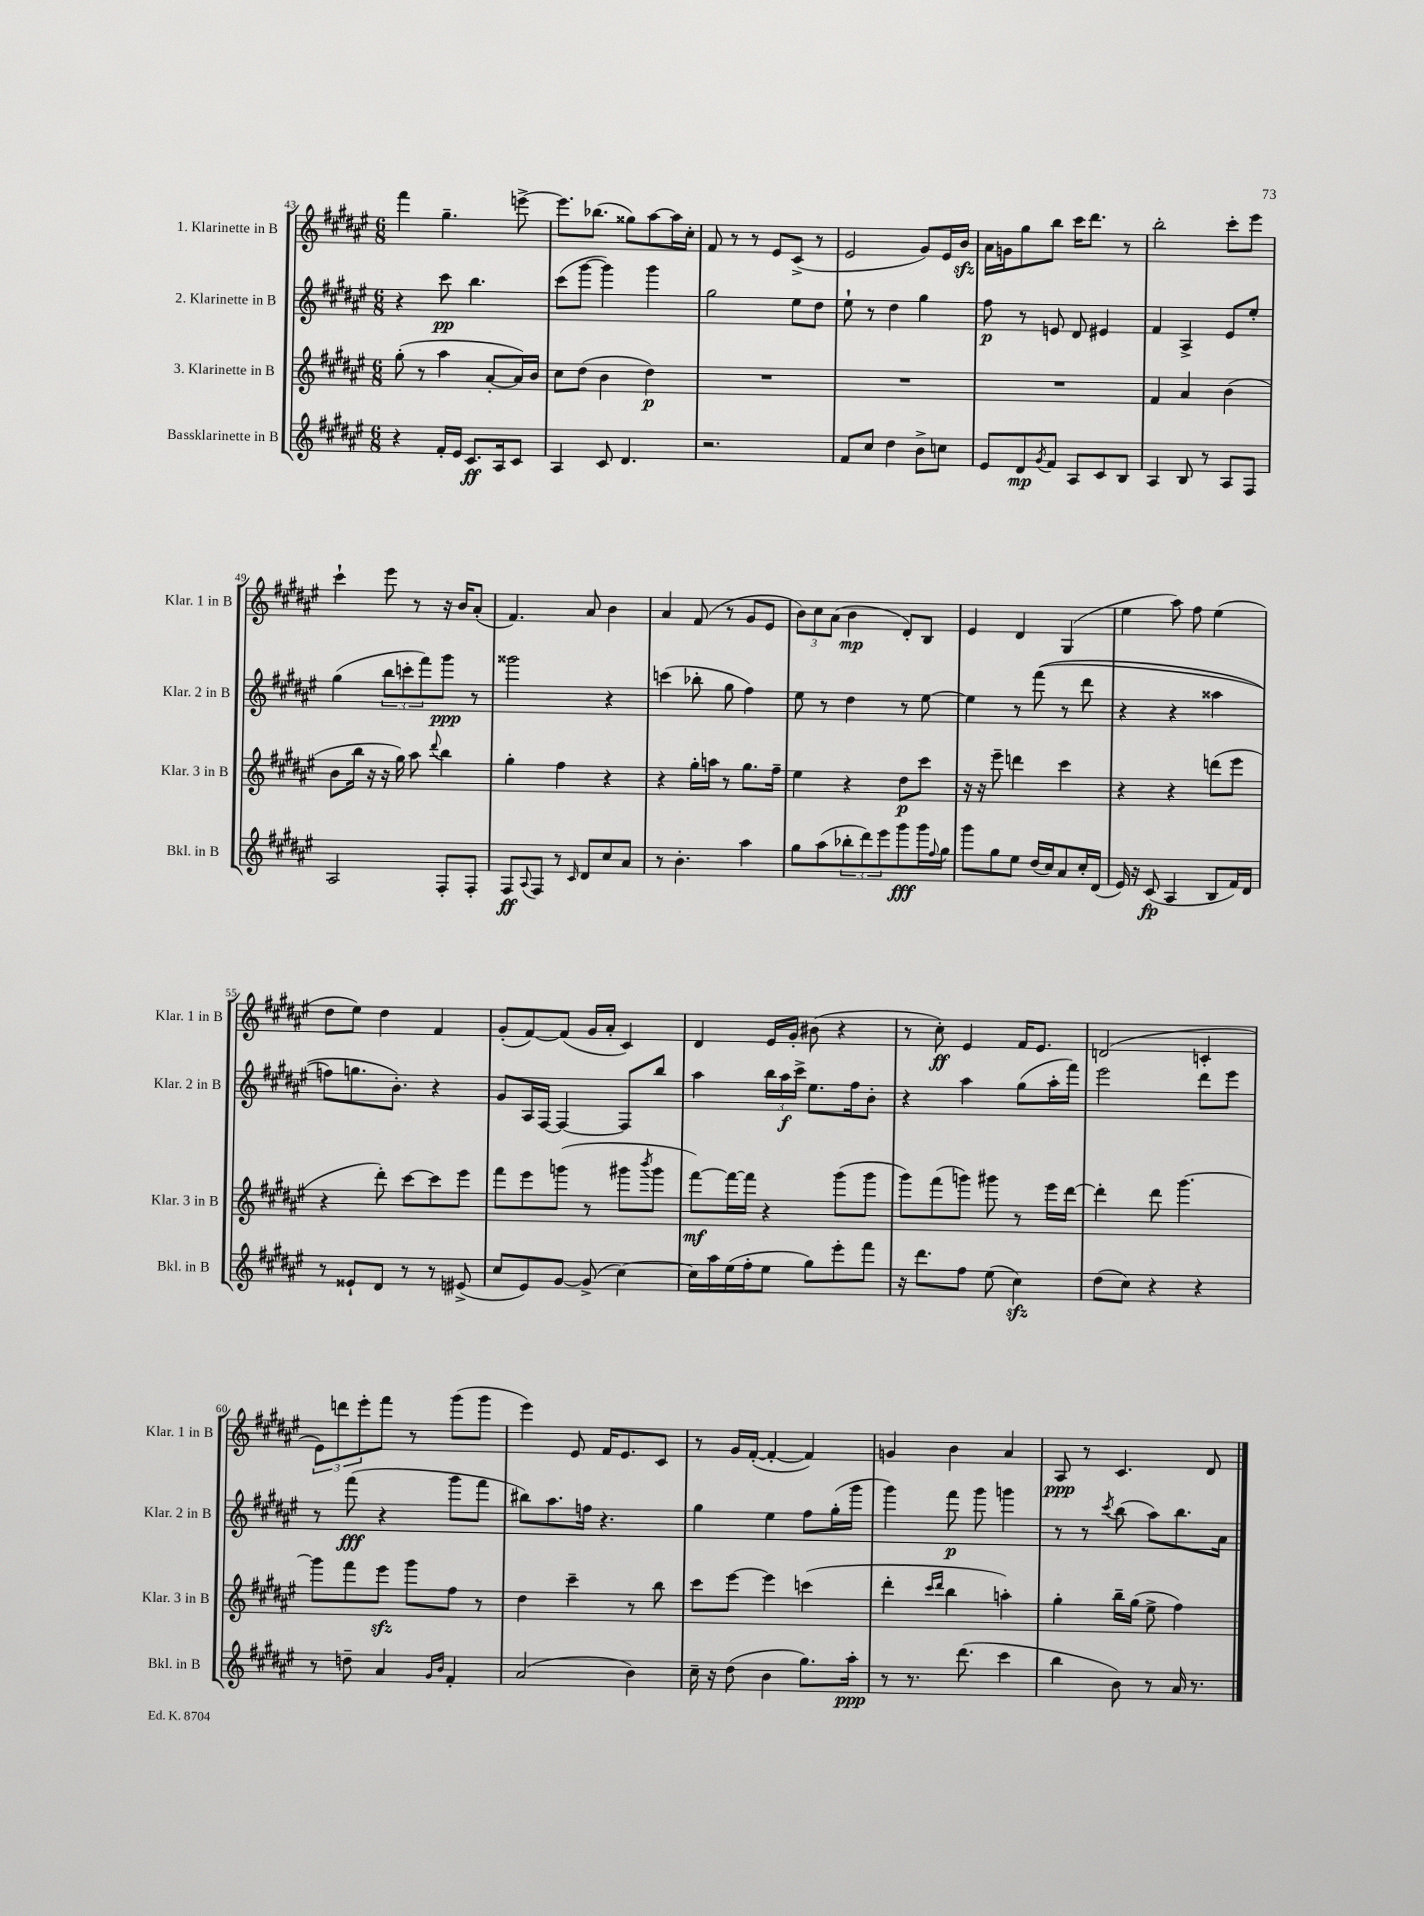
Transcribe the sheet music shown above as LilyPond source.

<<
\new StaffGroup <<
\new Staff = "s0" \with { instrumentName = "1. Klarinette in B" shortInstrumentName = "Klar. 1 in B" } {
    \clef treble \key fis \major \numericTimeSignature \time 6/8
    fis'''4 gis''4.-- e'''8~-> |
    e'''8. bes''8.( gisis''8) ais''8~ ais''16 cis''16-. |
    fis'8 r8 r8 eis'8 cis'8->( r8 |
    eis'2 gis'8) eis'16 b'16\sfz |
    ais'16 g'16 gis''8 b''8 cis'''16 dis'''8. r8 |
    b''2-. cis'''8-. eis'''8 |
    cis'''4-! eis'''8 r8 r16 b'16 ais'8-.( |
    fis'4.) ais'8 b'4 |
    ais'4 fis'8( r8 gis'8 eis'8 |
    \tuplet 3/2 { b'8) cis''8 ais'8( } b'4\mp dis'8-.) b8 |
    eis'4 dis'4 gis4( |
    eis''4 ais''8) fis''8 eis''4( |
    dis''8 eis''8) dis''4 fis'4 |
    gis'8-.( fis'8~) fis'8( gis'16 ais'16-. cis'4) |
    dis'4 eis'16 gis'16-. bis'8( r4 |
    r8 cis''8-.\ff) eis'4 fis'16 eis'8. |
    d'2( c'4-. |
    \tuplet 3/2 { eis'8) d'''8 eis'''8-. } fis'''8 r8 gis'''8( gis'''8 |
    eis'''4) eis'8 fis'16 eis'8. cis'8 |
    r8 gis'16 fis'16~-.( fis'4~-. fis'4) |
    g'4 b'4 ais'4 |
    ais8\ppp r8 cis'4. dis'8 \bar "|." |
}
\new Staff = "s1" \with { instrumentName = "2. Klarinette in B" shortInstrumentName = "Klar. 2 in B" } {
    \clef treble \key fis \major \numericTimeSignature \time 6/8
    r4 cis'''8\pp b''4. |
    cis'''8( gis'''8~ gis'''4) gis'''4 |
    gis''2 eis''8 dis''8 |
    eis''8-! r8 dis''4 gis''4 |
    fis''8\p r8 e'8 dis'8 eis'4 |
    fis'4 ais4-> eis'8 eis''8-. |
    gis''4( \tuplet 3/2 { b''8 c'''8-. fis'''8) } gis'''8\ppp r8 |
    gisis'''2 r4 |
    c'''4( bes''8-. gis''8 fis''4) |
    eis''8 r8 dis''4 r8 eis''8~ |
    eis''4 r8 fis'''8(\( r8 dis'''8 |
    r4 r4 aisis''4 |
    f''8) g''8. b'8.-.\) r4 |
    gis'8 ais16 fis16~ fis4~ fis8 b''8 |
    ais''4 \tuplet 3/2 { b''16 ais''16\f cis'''16-> } eis''8. fis''16 b'8-. |
    r4 ais''4 gis''8( ais''16-. fis'''16) |
    eis'''2 dis'''8 eis'''8 |
    r8 fis'''8\fff( r4 gis'''8 fis'''8 |
    bis''8) ais''8. f''16 r4. |
    gis''4 eis''4 fis''8 gis''16-.( gis'''16 |
    gis'''4) fis'''8\p gis'''8 g'''4 |
    r8 r8 \acciaccatura { cis'''8 } b''8( ais''8) b''8. ais'16 \bar "|." |
}
\new Staff = "s2" \with { instrumentName = "3. Klarinette in B" shortInstrumentName = "Klar. 3 in B" } {
    \clef treble \key fis \major \numericTimeSignature \time 6/8
    gis''8-.( r8 ais''4 ais'8~-. ais'16) b'16 |
    cis''8 dis''8( b'4 dis''4\p) |
    R2. |
    R2. |
    R2. |
    fis'4 ais'4 b'4( |
    b'8 b''16 r16 r16 gis''16) ais''8 \appoggiatura { dis'''8 } b''4 |
    gis''4-. fis''4 r4 |
    r4 gis''16-. a''16 r8 gis''8. fis''16-- |
    eis''4 r4 dis''8\p cis'''8 |
    r16 r16 eis'''8-- d'''4 cis'''4 |
    r4 r4 d'''8( eis'''8 |
    r4 dis'''8-.) cis'''8~ cis'''8 eis'''8 |
    fis'''8 eis'''8 g'''8( r8 gis'''8 \acciaccatura { b'''8 } gis'''8 |
    fis'''8~\mf) fis'''16~ fis'''16 r4 gis'''8( gis'''8 |
    gis'''8) fis'''8( g'''8) gis'''8 r8 eis'''16 dis'''16~ |
    dis'''4-. dis'''8 gis'''4.~ |
    gis'''8 fis'''8 eis'''8\sfz gis'''8 fis''8 r8 |
    dis''4 cis'''4-- r8 b''8 |
    cis'''8 eis'''8~ eis'''4 c'''4( |
    dis'''4-. \grace { cis'''16 dis'''16 } b''4 a''4-.) |
    gis''4-. b''16-- gis''16( eis''8-> fis''4) \bar "|." |
}
\new Staff = "s3" \with { instrumentName = "Bassklarinette in B" shortInstrumentName = "Bkl. in B" } {
    \clef treble \key fis \major \numericTimeSignature \time 6/8
    r4 fis'16-. eis'16 cis'8.\ff ais16 cis'8 |
    ais4 cis'8 dis'4. |
    r2. |
    fis'8 cis''8 dis''4 b'8-> c''8 |
    eis'8 dis'8\mp \acciaccatura { gis'8 } fis'8 ais8 cis'8 b8 |
    ais4 b8 r8 ais8 fis8 |
    ais2 fis8-. fis8-. |
    fis8\ff \appoggiatura { ais8 } fis8 r8 \grace { cis'16 } dis'8 cis''8 ais'8 |
    r8 b'4.-. ais''4 |
    gis''8 ais''8( \tuplet 3/2 { bes''8-. dis'''8) eis'''8 } gis'''8\fff gis'''16 \appoggiatura { fis''8 } gis''16 |
    gis'''8 gis''8 eis''8 dis''16( cis''16) ais'8 cis''16-. dis'16( |
    eis'16) r16 cis'8\fp( ais4 b8 fis'16) dis'16 |
    r8 eisis'8-! dis'8 r8 r8 eis'8->( |
    cis''8 eis'8) gis'8~ gis'8->( cis''4~) |
    cis''16 ais''16 eis''16( fis''16-. eis''8 gis''8) eis'''8-. fis'''8 |
    r16 dis'''8. fis''8 eis''8( cis''4\sfz) |
    dis''8( cis''8) r4 r4 |
    r8 d''8-- ais'4 \grace { gis'16 b'16 } fis'4-. |
    ais'2( b'4) |
    cis''16-- r16 dis''8( b'4 gis''8.) ais''16-.\ppp |
    r8 r8. dis'''8.( cis'''4 |
    b''4 b'8) r8 ais'16 r8. \bar "|." |
}
>>
>>
\layout { \context { \Score currentBarNumber = #43 } }
